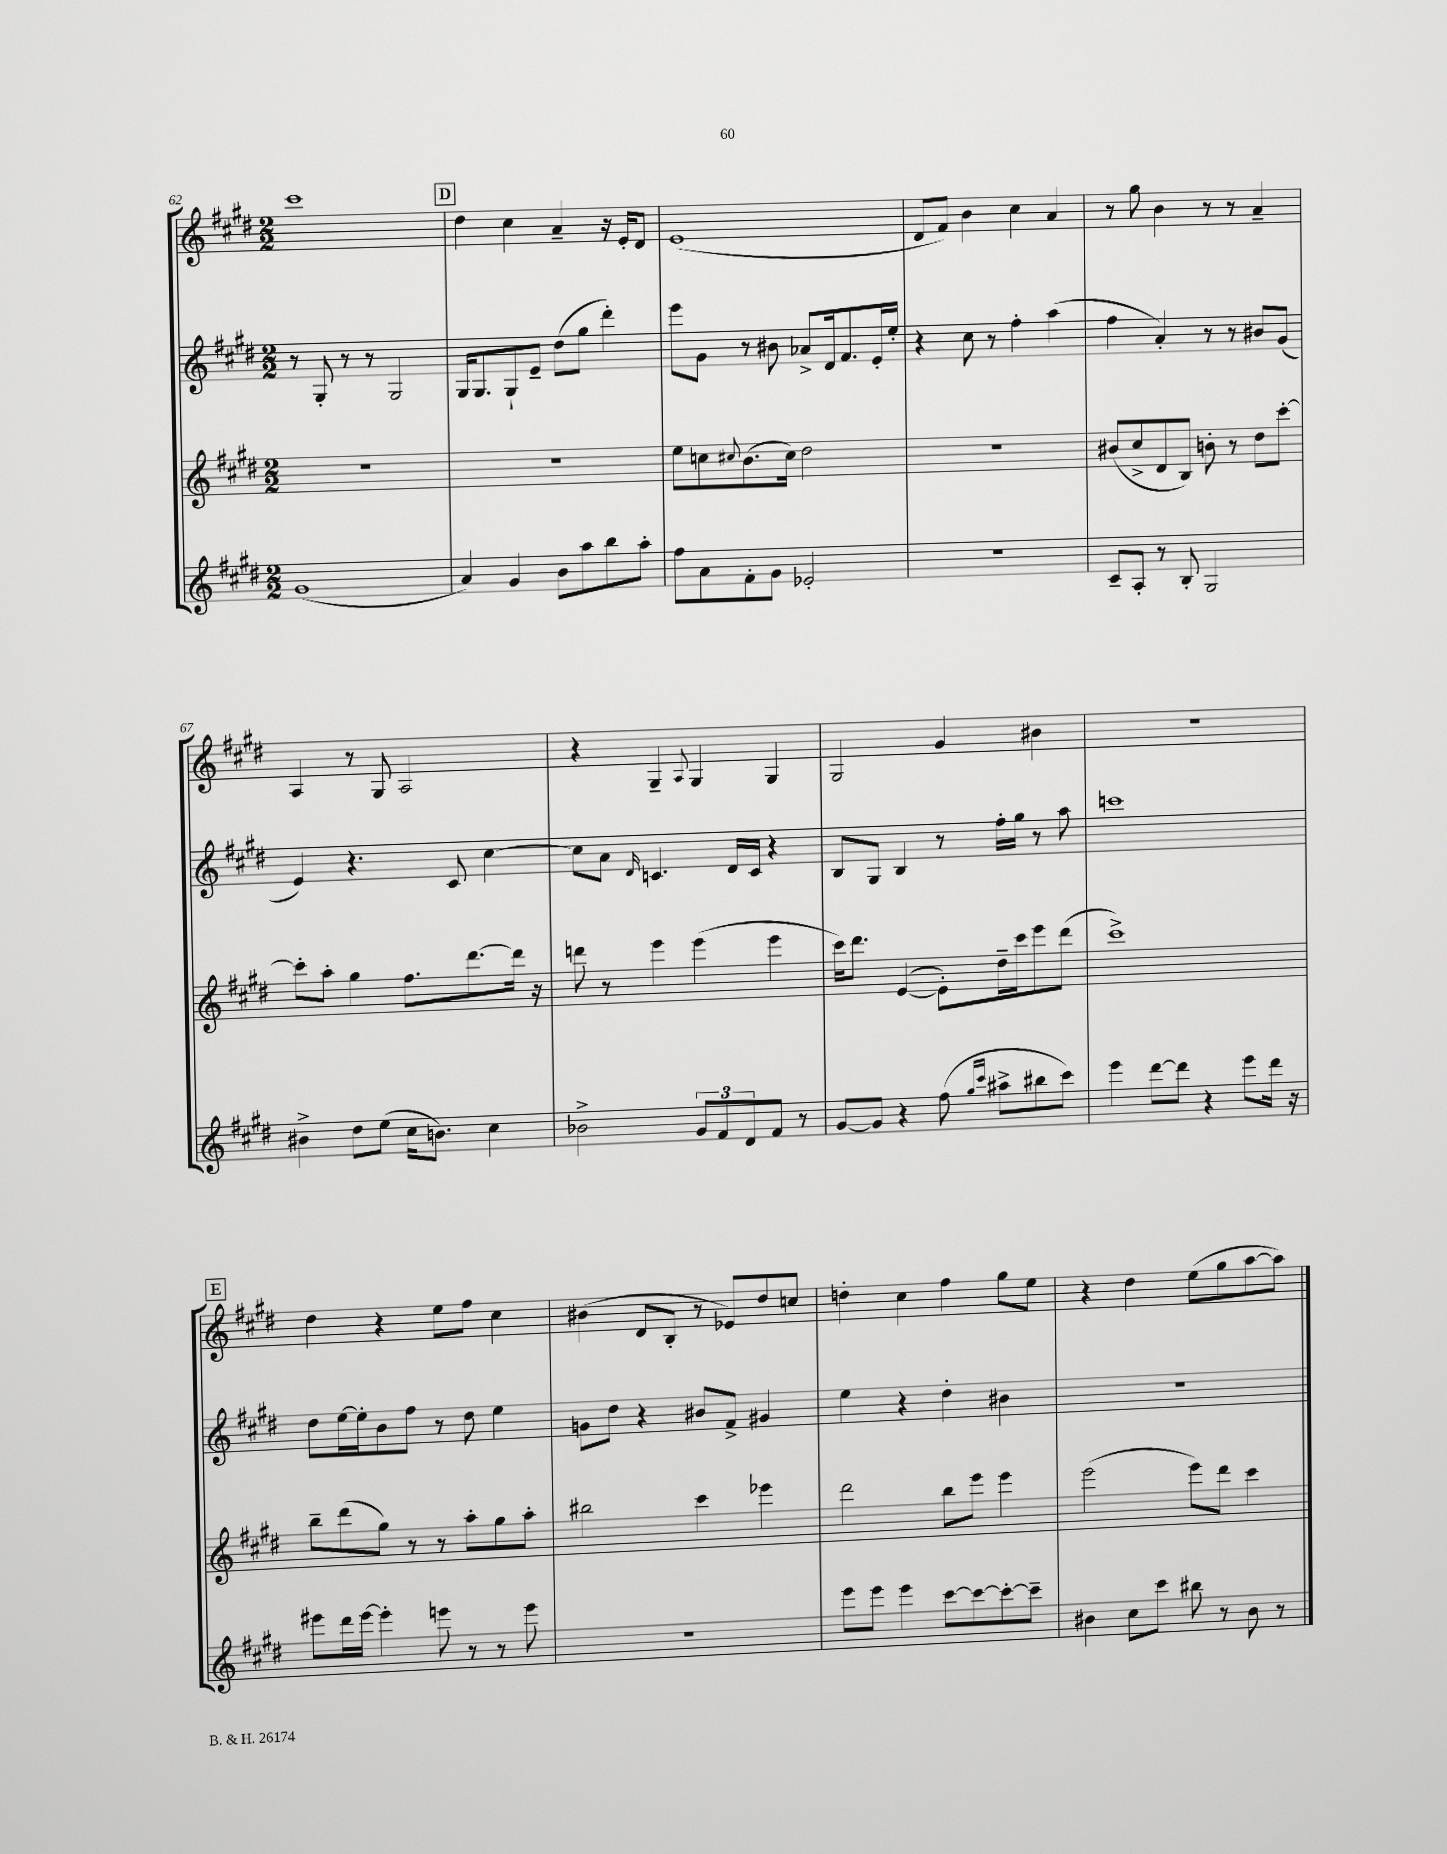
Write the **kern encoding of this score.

**kern	**kern	**kern	**kern
*staff4	*staff3	*staff2	*staff1
*clefG2	*clefG2	*clefG2	*clefG2
*k[f#c#g#d#]	*k[f#c#g#d#]	*k[f#c#g#d#]	*k[f#c#g#d#]
*M2/2	*M2/2	*M2/2	*M2/2
(1g#	1r	8r	1ccc#
.	.	8G#'/	.
.	.	8r	.
.	.	8r	.
.	.	2G#/	.
=	=	=	=
4a/)	1r	16G#/LK	4dd#\
.	.	8.G#/	.
4g#/	.	8G#`/	4cc#\
.	.	8e~/J	.
8b\L	.	(8dd#\L	4a~/
8aa\	.	8gg#\J	.
8bb\	.	4ddd#'\)	16r
.	.	.	16e'/LK
8aa'\J	.	.	8d#/J
=	=	=	=
8ff#\L	8ee\L	8eee\L	(1e
8a\	8cc\	8g#\J	.
.	8qqcc#/	.	.
8f#'\	(8.b\	8r	.
8g#\J	.	8b#\	.
.	16cc#\Jk)	.	.
2e-'/	2dd#\	8a-^/L	.
.	.	16d#/k	.
.	.	8.f#/	.
.	.	16e'/L	.
.	.	16ee'/JJ	.
=	=	=	=
1r	1r	4r	8d#/L
.	.	.	8f#/J)
.	.	8cc#\	4b\
.	.	8r	.
.	.	4ff#'\	4cc#\
.	.	(4aa\	4a/
=	=	=	=
8c#~/L	(8b#/L	4ff#\	8r
8A'/J	8cc#^/	.	8gg#\
8r	8d#/	4a'/)	4b\
8B'/	8B/J)	.	.
2G#/	8b'\	8r	8r
.	8r	8r	8r
.	8dd#\L	8b#/L	4a~/
.	[8ccc#'\J	(8g#/J	.
=	=	=	=
4b#^\	8ccc#'\]L	4e/)	4A/
.	8aa'\J	.	.
8dd#\L	4gg#\	4.r	8r
(8ee\J	.	.	8G#/
16cc#\LK	8.ff#\L	.	2A/
8.b\J)	.	.	.
.	.	8c#/	.
.	[8.ddd#\	.	.
4cc#\	.	[4cc#\	.
.	16ddd#\]Jk	.	.
.	16r	.	.
=	=	=	=
2b-^\	8ddd\	8cc#\]L	4r
.	8r	8a\J	.
.	.	16qqd#/	.
.	4eee\	4.c/	4G#~/
.	.	.	8qqA/
12g#/L	(4eee\	.	4G#/
12f#/	.	.	.
.	.	16d#/LL	.
12d#/	.	.	.
.	.	16c/JJ	.
8f#/J	4eee\	4r	4G#/
8r	.	.	.
=	=	=	=
[8g#/L	16ccc#\LK)	8B/L	2G#/
.	8.ddd#\J	.	.
8g#/]J	.	8G#/J	.
4r	([4e/	4B/	.
(8ff#\	8e'\]L)	8r	4g#/
16qqgg#/LL	.	.	.
16qqccc#/JJ	.	.	.
8aa#^\L	16dd#~\L	16ff#'\LL	.
.	16ccc#\J	16gg#\JJ	.
8bb#\	8eee\	8r	4b#\
8ccc#\J)	(8ddd#\J	8aa\	.
=	=	=	=
4eee\	1ccc#^)	1ccc	1r
[8ddd#\L	.	.	.
8ddd#\]J	.	.	.
4r	.	.	.
8eee\L	.	.	.
16ddd#\Jk	.	.	.
16r	.	.	.
=	=	=	=
8eee#\L	8bb~\L	8dd#\L	4dd#\
16ddd#\L	(8ddd#\	[16ee\L	.
[16eee#\JJ	.	16ee'\]J	.
4eee#'\]	8gg#\J)	8b\	4r
.	8r	8ff#\J	.
8eee\	8r	8r	8ee\L
8r	8aa'\L	8dd#\	8ff#\J
8r	8gg#\	4ee\	4cc#\
8eee\	8aa'\J	.	.
=	=	=	=
1r	2bb#\	8g\L	(4b#\
.	.	8dd#\J	.
.	.	4r	8d#/L
.	.	.	8B'/J
.	4ccc#\	8b#/L	8r
.	.	8f#^/J	8e-/L)
.	4eee-\	4g#/	8dd#/
.	.	.	8cc/J
=	=	=	=
8eee\L	2ddd#\	4ee\	4dd'\
8eee\J	.	.	.
4eee\	.	4r	4cc#\
[8ccc#\L	8bb\L	4dd#'\	4ff#\
8ccc#\_	8eee\J	.	.
8ccc#'\_	4eee\	4b#\	8gg#\L
8ccc#~\]J	.	.	8ee\J
=	=	=	=
4b#\	(2eee\	1r	4r
8cc#\L	.	.	4dd#\
8ccc#\J	.	.	.
8bb#\	8eee\L)	.	(8ee\L
8r	8ddd#\J	.	8gg#\
8b#\	4ccc#\	.	[8aa\
8r	.	.	8aa\]J)
==	==	==	==
*-	*-	*-	*-
